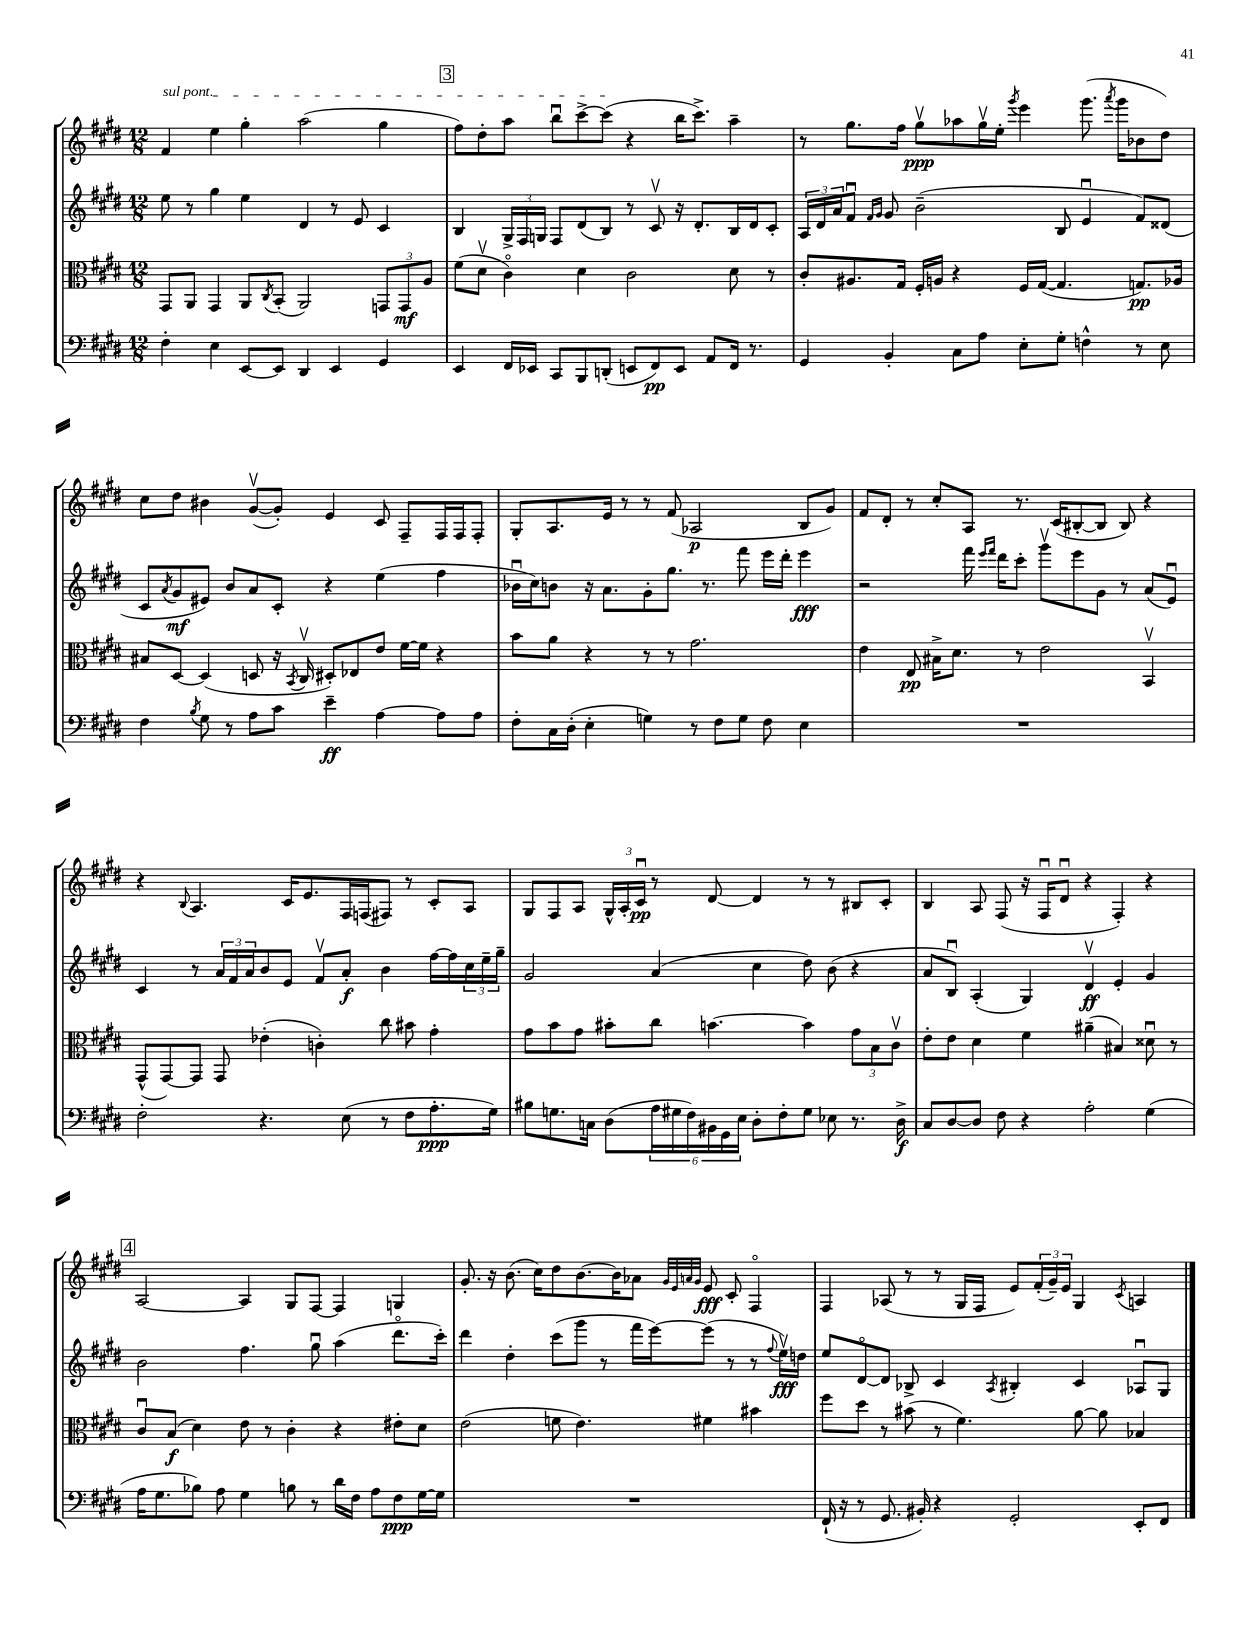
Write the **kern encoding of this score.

**kern	**kern	**kern	**kern
*staff4	*staff3	*staff2	*staff1
*clefF4	*clefC3	*clefG2	*clefG2
*k[f#c#g#d#]	*k[f#c#g#d#]	*k[f#c#g#d#]	*k[f#c#g#d#]
*M12/8	*M12/8	*M12/8	*M12/8
4F#'	8GG#	8ee	4f#
.	8AA	8r	.
4E	4GG#	4gg#	4ee
[8EE	8AA	4ee	4gg#'
.	8qC#	.	.
8EE]	(8BB'	.	.
4DD#	2AA)	4d#	(2aa
4EE	.	8r	.
.	.	8e	.
4GG#	12GG	4c#	4gg#
.	12GG	.	.
.	12A	.	.
=	=	=	=
4EE	(8f#	4B	8ff#)
.	8d#v	.	8dd#'
16FF#	4c#o)	24G#^	8aa
.	.	24F#	.
16EE-	.	.	.
.	.	24G	.
8CC#	.	8F#	8bbu
8BBB	4d#	(8d#	[8ccc#^
(8DD'	.	8B)	(8ccc#]
8EE	2c#	8r	4r
8FF#)	.	8c#v	.
8EE	.	16r	16bb
.	.	8.d#'	8.ccc#^)
8AA	.	.	.
16FF#	8d#	16B	4aa~
8.r	.	16d#	.
.	8r	8c#'	.
=	=	=	=
4GG#	8c#'	24A	8r
.	.	24d#	.
.	.	24a	.
.	8.A#	8f#u	8.gg#
.	.	16qqf#	.
.	.	16qqg#	.
4BB'	.	8g#	.
.	16G#	.	16ff#
.	16F#'	(2b~	8gg#v
.	16A	.	.
8C#	4r	.	8aa-
8A	.	.	16gg#v
.	.	.	16ee'
.	.	.	8qggg#
8E'	16F#	.	4eee
.	([16G#	.	.
8G#'	4.G#]	8B	.
4F^^	.	4eu	(8.ggg#
.	.	.	8qaaa
.	.	.	16ggg#
8r	8.G)	8f#)	8b-
8E	.	(8d##	8dd#)
.	16A-	.	.
=	=	=	=
4F#	8B#	8c#	8cc#
.	.	8qa	.
.	[8D#	8g#	8dd#
8qB	.	.	.
8G#	(4D#]	8e#)	4b#
8r	.	8b	.
8A	8D	8a	([8g#v
8c#	16r	8c#'	8g#'])
.	8qBB	.	.
.	16C#v	.	.
4e~	8D#')	4r	4e
.	8E-	.	.
[4A	8e	(4ee	8c#
.	[16f#	.	8F#~
.	16f#]	.	.
8A]	4r	4ff#	16F#
.	.	.	16F#
8A	.	.	8F#'
=	=	=	=
8F#'	8b	16b-u	8G#'
.	.	16cc#)	.
16C#	8a	8b	8.A
(16D#'	.	.	.
4E'	4r	16r	.
.	.	8.a	16e
.	.	.	8r
4G)	8r	8g#'	8r
.	8r	8.gg#	(8f#
8r	2.g#	.	2A-
.	.	8.r	.
8F#	.	.	.
8G	.	8fff#	.
8F#	.	16eee	.
.	.	16ddd#'	.
4E	.	4eee	8B
.	.	.	8g#)
=	=	=	=
1.r	4e	2r	8f#
.	.	.	8d#'
.	8E	.	8r
.	16B#^	.	8cc#'
.	8.d#	.	.
.	.	16fff#	8A
.	.	16qqeee	.
.	.	16qqfff#	.
.	.	16ddd#	.
.	8r	8ccc#'	8.r
.	2e	8ggg#v	.
.	.	.	(16c#
.	.	8eee	[8B#'
.	.	8g#	8B#]
.	.	8r	8B#)
.	4BBv	(8a	4r
.	.	8eu)	.
=	=	=	=
2F#'	(8GG#^^	4c#	4r
.	[8GG#)	.	.
.	.	.	8qqB
.	8GG#]	8r	4.A
.	8GG#	24a	.
.	.	24f#	.
.	.	24a	.
4.r	(4e-'	8b	.
.	.	8e	16c#
.	.	.	8.e
.	4c')	8f#v	.
(8E	.	8a'	16F#
.	.	.	(16F
8r	8cc#	4b	8F#)
8F#	8b#	.	8r
8.A'	4g#'	[16ff#	8c#'
.	.	16ff#]	.
.	.	24cc#	8A
.	.	24ee~	.
16G#)	.	.	.
.	.	24gg#~	.
=	=	=	=
8B#	8g#	2g#	8G#
8.G	8b	.	8F#
.	8g#	.	8A
16C	.	.	.
(8D#	8b#'	.	24G#^^
.	.	.	24A'
.	.	.	24c#u
24A	8cc#	(4a	8r
24G#	.	.	.
24F#)	.	.	.
24BB#	[4.b	.	[8d#
24GG#	.	.	.
24E	.	.	.
8D#'	.	4cc#	4d#]
8F#'	.	.	.
8G#	4b]	8dd#)	8r
8E-	.	(8b	8r
8.r	12g#	4r	8B#
.	12B	.	.
.	.	.	8c#'
.	12c#v	.	.
16D#^	.	.	.
=	=	=	=
8C#	8e'	8a	4B
[8D#	8e	8Bu)	.
8D#]	4d#	(4A'	8A
8F#	.	.	(8F#
4r	4f#	4G#)	16r
.	.	.	16F#u
.	.	.	8d#u
2A'	(4a#~	4d#v	4r
.	4B#)	4e'	4F#')
(4G#	8d##u	4g#	4r
.	8r	.	.
=	=	=	=
16A	8c#u	2b	[2A
8.G#	.	.	.
.	(8B	.	.
8B-)	4d#)	.	.
8A	.	.	.
4G#	8e	4.ff#	4A]
.	8r	.	.
8B	4c#'	.	8G#
8r	.	8gg#u	[8F#
16d#	4r	(4aa	4F#]
16F#	.	.	.
8A	.	.	.
8F#	8e#'	8.ddd#o	4G
[16G#	8d#	.	.
16G#]	.	16ccc#')	.
=	=	=	=
1.r	(2e	4ddd#	8.g#'
.	.	.	16r
.	.	4dd#'	(8.b
.	.	.	16cc#)
.	8f	(8ccc#	8dd#
.	4.e)	8ggg#	[8.b
.	.	8r	.
.	.	.	16b]
.	.	16fff#	8a-
.	.	[16eee)	.
.	.	.	32qqg#
.	.	.	32qqe
.	.	.	32qqa
.	.	.	32qqg#
.	4f#	(8eee]	8e
.	.	8r	8c#'
.	4b#	8r	4F#o
.	.	8qqff#	.
.	.	16eev)	.
.	.	16dd	.
=	=	=	=
(16FF#`	8ff#	8ee	4F#
16r	.	.	.
8r	8dd#	[8d#o	.
8.GG#	8r	8d#]	(8A-
.	(8b#	8B-^	8r
16BB#')	.	.	.
4r	8r	4c#	8r
.	4.f#)	.	16G#
.	.	.	16F#
.	.	8qA	.
2GG#'	.	4B#'	8e)
.	.	.	(24f#'
.	.	.	24g#~)
.	.	.	24e
.	[8a	4c#	4G#
.	8a]	.	.
.	.	.	8qc#
8EE'	4B-	8A-u	4A
8FF#	.	8G#	.
==	==	==	==
*-	*-	*-	*-
